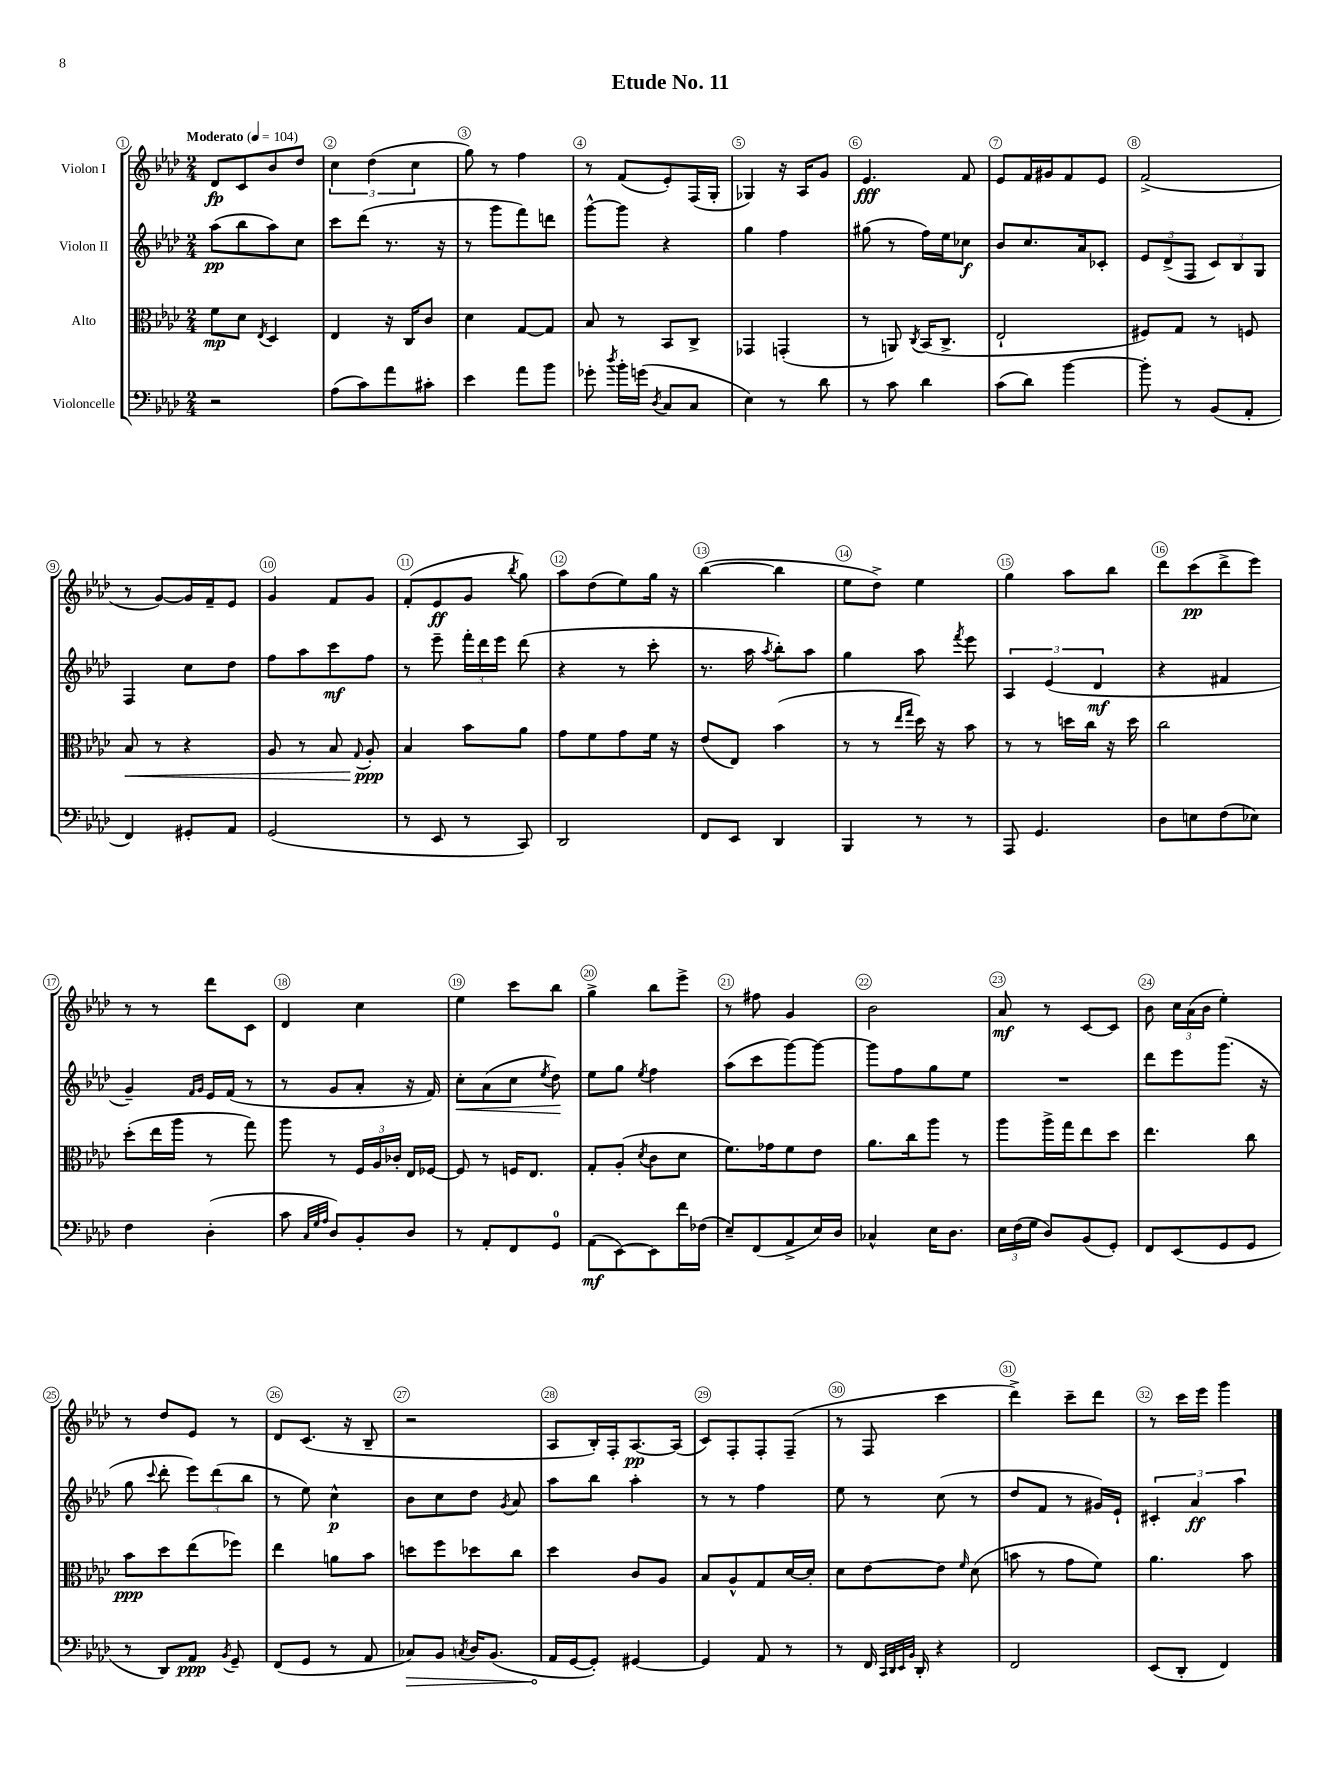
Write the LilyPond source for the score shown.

\header { title = "Etude No. 11" }
<<
\new StaffGroup <<
\new Staff = "s0" \with { instrumentName = "Violon I" } {
    \clef treble \key aes \major \numericTimeSignature \time 2/4 \tempo "Moderato" 4 = 104
    \autoBeamOff des'8[\fp c'8 bes'8 des''8] |
    \tuplet 3/2 { c''4 des''4( c''4 } |
    g''8) r8 f''4 |
    r8 f'8[( ees'8-.) f16( g16]-. |
    ges4) r16 aes16[ g'8] |
    ees'4.\fff f'8 |
    ees'8[ f'16 gis'16 f'8 ees'8] |
    f'2->( |
    r8 g'8[~) g'16 f'16-- ees'8] |
    g'4 f'8[ g'8] |
    f'8[-.( ees'8\ff g'8] \acciaccatura { bes''8 } g''8) |
    aes''8[ des''8( ees''8) g''16] r16 |
    bes''4~( bes''4 |
    ees''8[ des''8]->) ees''4 |
    g''4 aes''8[ bes''8] |
    des'''8[ c'''8\pp( des'''8-> ees'''8]) |
    r8 r8 des'''8[ c'8] |
    des'4 c''4 |
    ees''4 c'''8[ bes''8] |
    g''4-> bes''8[ ees'''8]-> |
    r8 fis''8 g'4 |
    bes'2 |
    aes'8\mf r8 c'8[~ c'8] |
    bes'8 \tuplet 3/2 { c''16[ aes'16( bes'16] } ees''4-.) |
    r8 des''8[ ees'8] r8 |
    des'8[ c'8.]( r16 bes8-- |
    r2 |
    aes8[ bes16-.) f16-. aes8.~\pp aes16]( |
    c'8[) f8-. f8-. f8]--( |
    r8 f8 c'''4 |
    des'''4->) c'''8[-- des'''8] |
    r8 c'''16[ ees'''16] g'''4 \bar "|." |
}
\new Staff = "s1" \with { instrumentName = "Violon II" } {
    \clef treble \key aes \major \numericTimeSignature \time 2/4
    \autoBeamOff aes''8[\pp( bes''8 aes''8) c''8] |
    c'''8[ des'''8]( r8. r16 |
    r8 g'''8[ f'''8) d'''8] |
    g'''8[~-^ g'''8] r4 |
    g''4 f''4 |
    gis''8( r8 f''16[) ees''16 ces''8]\f |
    bes'8[ c''8. aes'16 ces'8]-. |
    \tuplet 3/2 { ees'8[ des'8->( f8] } \tuplet 3/2 { c'8[) bes8 g8] } |
    f4 c''8[ des''8] |
    f''8[ aes''8 c'''8\mf f''8] |
    r8 ees'''8-- \tuplet 3/2 { f'''16[-. des'''16 ees'''16] } des'''8( |
    r4 r8 c'''8-. |
    r8. aes''16 \acciaccatura { aes''8 } bes''8[-.) aes''8] |
    g''4 aes''8 \acciaccatura { f'''8 } ees'''8 |
    \tuplet 3/2 { aes4 ees'4( des'4\mf } |
    r4 fis'4 |
    g'4--) \grace { f'16[ g'16] } ees'16[ f'16]( r8 |
    r8 g'8[ aes'8]-. r16 f'16) |
    c''8[-.\< aes'8( c''8] \acciaccatura { ees''8 } des''8\!) |
    ees''8[ g''8] \acciaccatura { ees''8 } f''4 |
    aes''8[( c'''8 g'''8~) g'''8]~ |
    g'''8[ f''8 g''8 ees''8] |
    R2 |
    des'''8[ ees'''8 g'''8.]( r16 |
    g''8 \appoggiatura { c'''8 } des'''8-. \tuplet 3/2 { ees'''8[) des'''8( bes''8] } |
    r8 ees''8) c''4-^\p |
    bes'8[ c''8 des''8] \acciaccatura { g'8 } aes'8 |
    aes''8[ bes''8] aes''4-. |
    r8 r8 f''4 |
    ees''8 r8 c''8( r8 |
    des''8[ f'8] r8 gis'16[) ees'16]-! |
    \tuplet 3/2 { cis'4-. aes'4\ff aes''4 } \bar "|." |
}
\new Staff = "s2" \with { instrumentName = "Alto" } {
    \clef alto \key aes \major \numericTimeSignature \time 2/4
    \autoBeamOff f'8[\mp des'8] \acciaccatura { ees8 } des4 |
    ees4 r16 c16[ c'8] |
    des'4 g8[~ g8] |
    bes8 r8 bes,8[ c8]-> |
    ges,4 g,4-.( |
    r8 a,8) \acciaccatura { c8 } bes,16[( c8.]-> |
    ees2-! |
    fis8[) g8] r8 f8 |
    bes8\< r8 r4 |
    aes8 r8 bes8 \appoggiatura { g8 } aes8-.\ppp\! |
    bes4 bes'8[ aes'8] |
    g'8[ f'8 g'8 f'16] r16 |
    ees'8[( ees8]) bes'4( |
    r8 r8 \grace { ees''16[ g''16] } des''16) r16 bes'8 |
    r8 r8 d''16[ c''16] r16 d''16 |
    c''2 |
    des''8[-.( ees''16 aes''16] r8 g''8) |
    aes''8 r8 \tuplet 3/2 { f16[ aes16 ces'16]-. } ees16[ fes16]~ |
    fes8 r8 f16[ ees8.] |
    g8[-. aes8]-.( \acciaccatura { des'8 } c'8[ des'8] |
    f'8.[) ges'16 f'8 ees'8] |
    aes'8.[ c''16 aes''8] r8 |
    aes''8[ aes''16-> g''16 ees''8 des''8] |
    ees''4. c''8 |
    bes'8[\ppp des''8 ees''8( fes''8]) |
    ees''4 a'8[ bes'8] |
    d''8[ f''8 des''8 c''8] |
    des''4 c'8[ aes8] |
    bes8[ aes8-^ g8 des'16~ des'16]-. |
    des'8[ ees'8~ ees'8] \grace { f'16 } des'8( |
    b'8 r8 g'8[ f'8]) |
    aes'4. bes'8 \bar "|." |
}
\new Staff = "s3" \with { instrumentName = "Violoncelle" } {
    \clef bass \key aes \major \numericTimeSignature \time 2/4
    \autoBeamOff r2 |
    aes8[( c'8) aes'8 cis'8]-. |
    ees'4 aes'8[ bes'8] |
    ges'8-. \acciaccatura { des''8 } bes'16[-. g'16]( \acciaccatura { des8 } c8[ c8] |
    ees4) r8 des'8 |
    r8 c'8 des'4 |
    c'8[( des'8]) bes'4~ |
    bes'8-. r8 bes,8[( aes,8]-. |
    f,4) gis,8[-. aes,8] |
    g,2( |
    r8 ees,8 r8 c,8) |
    des,2 |
    f,8[ ees,8] des,4 |
    bes,,4 r8 r8 |
    aes,,8 g,4. |
    des8[ e8 f8( ees8]) |
    f4 des4-.( |
    c'8 \grace { c32[ g32 aes32] } des8[) bes,8-. des8] |
    r8 aes,8[-. f,8 g,8]-0 |
    aes,8[\mf( ees,8~) ees,8 f'16 fes16]( |
    ees8[--) f,8( aes,8-> ees16) des16] |
    ces4-^ ees16[ des8.] |
    \tuplet 3/2 { ees16[ f16( g16] } des8[) bes,8( g,8]-.) |
    f,8[ ees,8( g,8 g,8] |
    r8 des,8[) aes,8]\ppp \acciaccatura { bes,8 } g,8-- |
    f,8[( g,8] r8 aes,8 |
    \once \override Hairpin.circled-tip = ##t ces8[\>) bes,8] \acciaccatura { c8 } des16[ bes,8.]( |
    aes,16[\! g,16~ g,8]-.) gis,4~ |
    gis,4 aes,8 r8 |
    r8 f,16 \grace { c,32[ des,32 ees,32 bes,32] } des,16-. r4 |
    f,2 |
    ees,8[( des,8]-. f,4) \bar "|." |
}
>>
>>
\layout { \context { \Score \override BarNumber.break-visibility = ##(#f #t #t) barNumberVisibility = #all-bar-numbers-visible \override BarNumber.stencil = #(make-stencil-circler 0.1 0.3 ly:text-interface::print) } }
